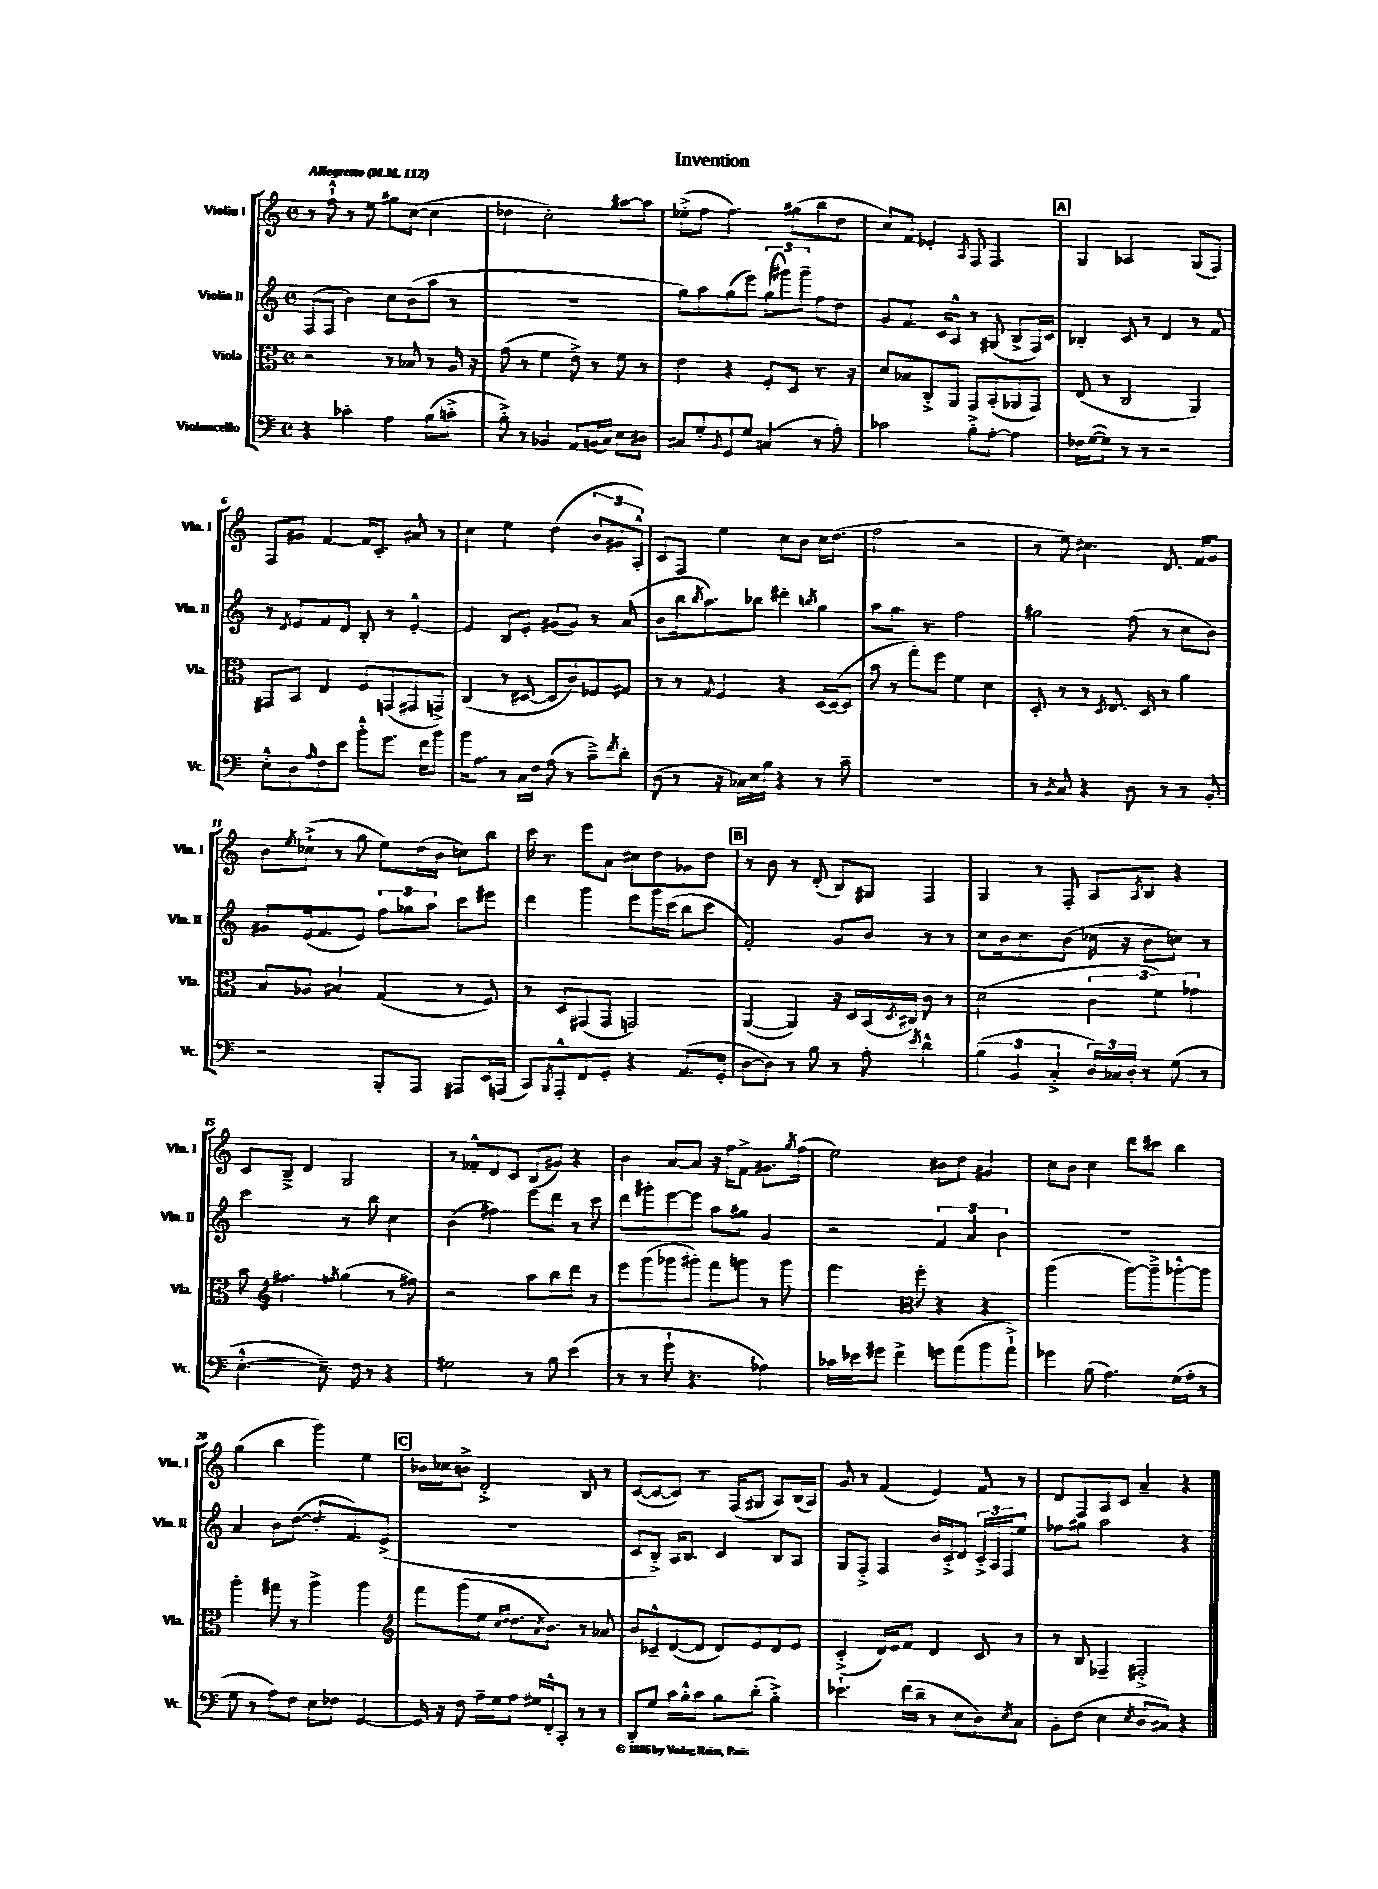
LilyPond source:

\header { title = "Invention" }
<<
\new StaffGroup <<
\new Staff = "s0" \with { instrumentName = "Violin I" shortInstrumentName = "Vln. I" } {
    \clef treble \key c \major \defaultTimeSignature \time 4/4 \tempo "Allegretto" 4 = 112
    r8 f''8-!-^ r8 e''8 gis''8 c''8~( c''4 |
    des''4 c''2-.) ais''8~ ais''8 |
    ees''8-.->( f''8 f''4.) gis''8( b''8 d''8 |
    c''8) f'8 ees'4-. \acciaccatura { a8 } f8 f4. |
    \mark \markup { \box "A" } g4 aes2 g8( f8) |
    f8 gis'8 f'4~ f'16 c'8.-. ais'8 r8 |
    c''4 e''4 d''4( \tuplet 3/2 { b'8 gis'8 a8-.-^) } |
    c'8 f8 e''4 c''8 b'8 c''16 d''8.( |
    f''2 r2 |
    r8 e''8) cis''4. d'8. f'16 g'8 |
    b'8 \acciaccatura { e''8 } ces''8-!->( r8 g''8 e''8) d''16( b'16 c''8) b''8 |
    c'''16 r8. e'''8 a'8 cis''8 d''8 ges'8 d''8 |
    \mark \markup { \box "B" } r8 b'8 r8 d'8-.( b8) gis8 f4 |
    g4 r8 f8-. a8 \acciaccatura { a8 } b8 r4 |
    c'8 b8---> d'4 g2 |
    r8 fes'8-.-^ d'8 c'8 b8( gis'8) r4 |
    b'4 a'8~ a'8 r16 f''16 f'8-> gis'8. \acciaccatura { g''8 } f''16( |
    e''2) bis'8 d''8 gis'4 |
    c''8 b'8 c''4 d'''8 cis'''8 b''4 |
    g''4( b''4 g'''4) e''4 |
    \mark \markup { \box "C" } bes'16 ces''16 b'8-> d'2-.-> b8 r8 |
    c'8~( c'8~ c'8) r8. f16( gis8 a8) b16( a16) |
    g'8 r8 f'4( e'4) f'8 r8 |
    d'8 f8 a8 c'8 a'4-- r4 \bar "|." |
}
\new Staff = "s1" \with { instrumentName = "Violin II" shortInstrumentName = "Vln. II" } {
    \clef treble \key c \major \defaultTimeSignature \time 4/4
    f8( f8 b'4) c''8 b'8( a''8 r8 |
    R1 |
    g''8) a''8 g''8( e'''8) \tuplet 3/2 { g''8( gis'''8) gis'''8-- } f''8 d''8 |
    g'8 f'8. c'16 a8-^ r8 gis8( b8-> f16) c'16 |
    \mark \markup { \box "A" } bes4-. c'8 r8 d'4 r8 f'8 |
    r8 \acciaccatura { d'8 } e'8 f'8 d'8 b8-. r8 e'4~-.-^ |
    e'4 b8 e'8-. gis'8( gis'8) r8 a'8( |
    b'8 b''16 \acciaccatura { b''8 } a''8.) bes''8 dis'''4-. \acciaccatura { b''8 } g''4 |
    a''8 g''8. r8. f''2 |
    gis''2 f''8( r8 c''8 b'8) |
    gis'8 e'16( f'8. e'8) \tuplet 3/2 { f''8 ges''8 a''8 } c'''8 eis'''8 |
    d'''4 g'''4 e'''8 g'''16 c'''16( b''8 c'''8 |
    \mark \markup { \box "B" } f'2-.) g'8 b'8 r8 r8 |
    c''8 b'16 c''8. b'8( ces''16 r16 b'8 c''8) r8 |
    c'''2 r8 b''8 c''4 |
    b'4( fis''4) e'''8 d'''8 r8 c'''8 |
    d'''8 gis'''8-. e'''8~ e'''8 a''8 gis''8 g'4 |
    r2 \tuplet 3/2 { f'4 a'4 b'4 } |
    R1 |
    a'4 b'8 d''8~( d''8.-. f'8.) e'8->( |
    \mark \markup { \box "C" } R1 |
    c'8 b8-.->) a16 b8. c'4 b8 a8 |
    g8 f8-.-> f4 b'16 c'16-.-> d'8 \tuplet 3/2 { c'16-.-> a16 f16 } e''8 |
    fes''8 gis''8 a''2 r4 \bar "|." |
}
\new Staff = "s2" \with { instrumentName = "Viola" shortInstrumentName = "Vla." } {
    \clef alto \key c \major \defaultTimeSignature \time 4/4
    r2 r8 bes8 r8 a16 r16 |
    g'8( r8 f'4 e'8->) r8 f'8 r8 |
    e'4 r4 f8-. d8 r8. r16 |
    d'8 bes8 c8-.-> a,8 g,8 b,8-.( aes,8 g,8) |
    \mark \markup { \box "A" } e8( r8 c2 a,4) |
    gis,8 b,8 e4 f8 g,8( gis,8 g,8->) |
    c4( r8 dis8~ dis8 c'8) fes8 gis8 |
    r8 r8 \appoggiatura { g8 } f4 r4 d16~ d16~( d8 |
    b'8 r8 g''8-.) f''8 f'4 d'4 |
    d8-. r8 r8 \acciaccatura { d8 } e8. d16 r8 a'4 |
    b8 aes8 bis4 g4( r8 f8) |
    r8 d8 gis,8( gis,8 g,2) |
    \mark \markup { \box "B" } a,4~( a,4) r16 d16 b,16( \acciaccatura { d8 } cis16) c'8 r8 |
    d'2( \tuplet 3/2 { c'4 f'4) ges'4 } |
    b'8 \clef treble fis''4. \acciaccatura { f''8 } g''4( r8 fis''8) |
    r2 a''8 b''8 d'''8 r8 |
    e'''8 g'''8( ges'''8 gis'''8-.) f'''8 g'''8 r8 g'''8 |
    f'''4. \clef alto f''8-. r4 r4 |
    a''2( a''8~) a''8---> aes''8~-.-^ aes''8 |
    a''4-. gis''8 r8 a''4-> a''4 |
    \mark \markup { \box "C" } \clef treble f'''8 g'''8( e''8 \grace { c''16 d''16 } d''8. \acciaccatura { a'8 } b'8.) r8 aes'8 |
    b'8 ces'8---^ d'8~( d'8 d'8) e'8 d'8 e'8 |
    c'4-.->( d'16) e'16 f'8 d'4 c'8 r8 |
    r8 b8 fes4-- fis2-.-> \bar "|." |
}
\new Staff = "s3" \with { instrumentName = "Violoncello" shortInstrumentName = "Vc." } {
    \clef bass \key c \major \defaultTimeSignature \time 4/4
    r4 ces'4-. a4 b8( c'8-.-> |
    b8-.->) r8 bes,4 a,8 b,16( c16) e8 dis8 |
    cis8 g8-. \appoggiatura { b,8 } g,8 g8 c4( r8 a8-.) |
    ces'2 b8-.-> a8~-. a4 |
    \mark \markup { \box "A" } fes16 g16~( g8) r8 r8 r2 |
    e8-.-^ d8 \grace { a16 } f8 e'8 b'8-.-^ g'8. f'16 b'8 |
    b'16 a8. r8 c16 f16 a8( r8 c'8--->) \acciaccatura { f'8 } d'8-. |
    d8( r8 r16 ces16) e16 b16 r4 r8 c'8-- |
    R1 |
    r8 \acciaccatura { b,8 } c8 r4 d8 r8 r8 b,8-. |
    r2 b,,8-. a,,8 ais,,8 e,16 a,,16( |
    c,8) \acciaccatura { b,,8 } a,,8-.-^ f,8 g,8-. r4 a,8.( g,16-. |
    \mark \markup { \box "B" } d8~ d8) r8 b8 r8 a8-. \acciaccatura { e'8 } d'4-^ |
    \tuplet 3/2 { b4( b,4 c4-.-> } \tuplet 3/2 { d16) ces16 d16-. } r8 g8( r8 |
    e4.~-.-^ e8.--) f16 r8 r4 |
    gis2 r8 b8 e'4( |
    r8 r8 g'8-! r4. aes4) |
    ces'16 ees'16 gis'8 f'4-> g'8 a'8( b'8 a'8-!->) |
    ges'4 b8( a4.) g16( a16-. r8 |
    g8 r8 a8) f8 e8 fes8 g,4~ |
    \mark \markup { \box "C" } g,16 r16 f8 a16-- g16 a8 gis16 f,16-.-^ c,8-. r8 r8 |
    d,8-. g8 c'16 b16-.-^ c'8 b8 d'8-.( b4-.->) |
    ees'4.-! f'16( d'16-- r8 e8 d8) \acciaccatura { e8 } c8 |
    b,8-. f8( e4 \acciaccatura { e8 } d8 cis8) r4 \bar "|." |
}
>>
>>
